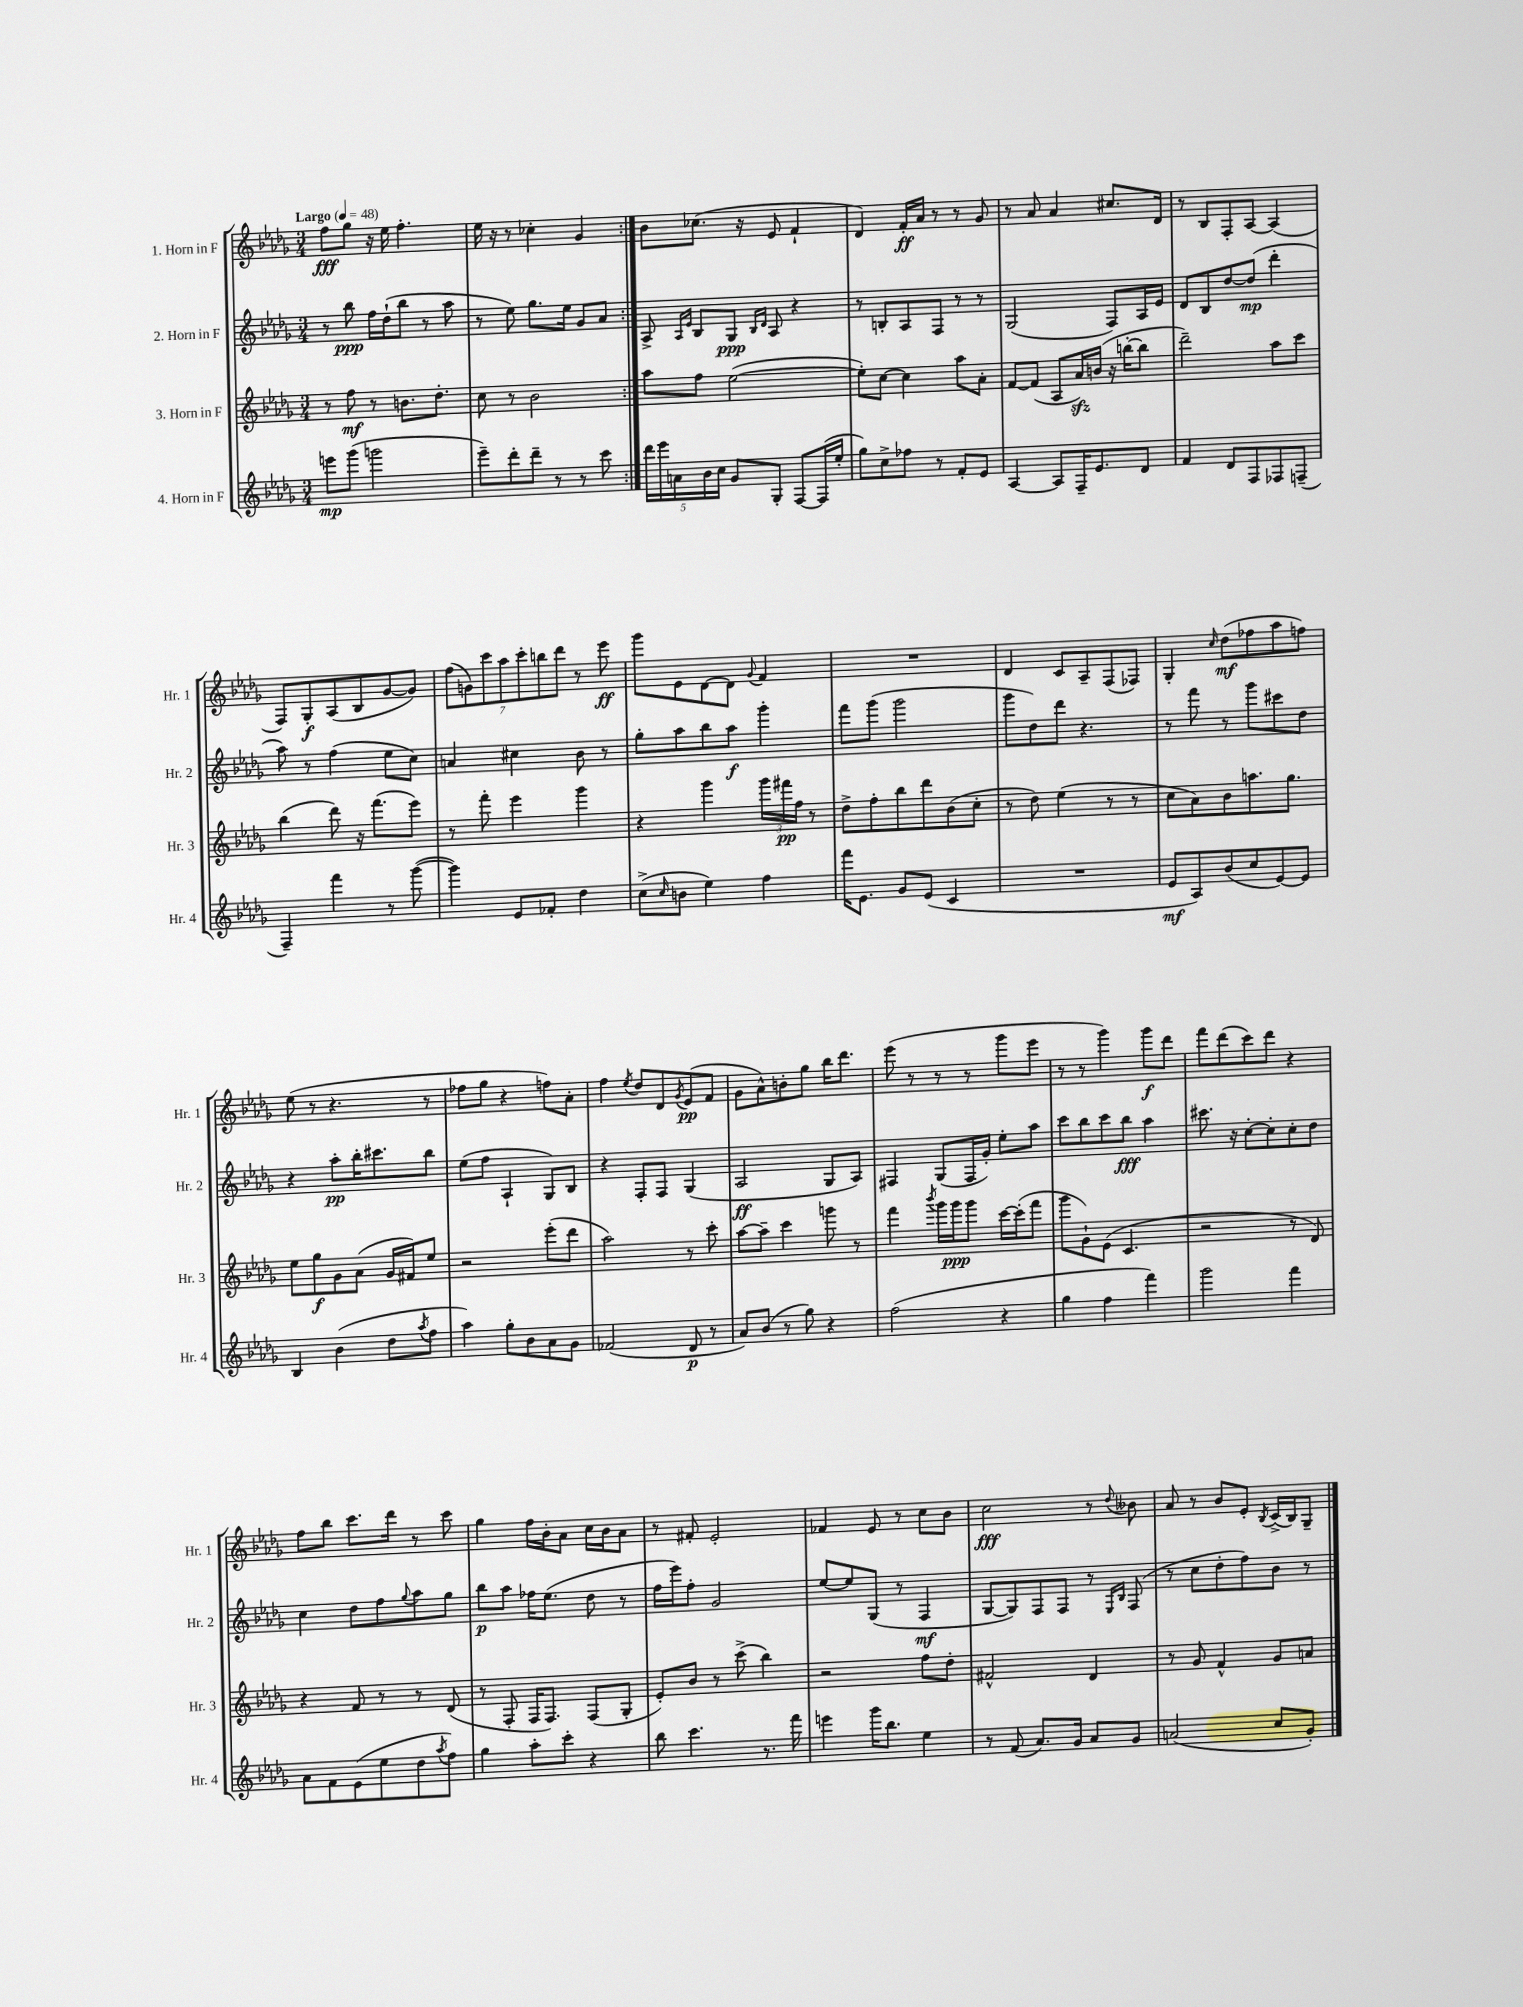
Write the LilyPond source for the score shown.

<<
\new StaffGroup <<
\new Staff = "s0" \with { instrumentName = "1. Horn in F" shortInstrumentName = "Hr. 1" } {
    \clef treble \key des \major \numericTimeSignature \time 3/4 \tempo "Largo" 4 = 48
    \repeat volta 2 { f''8\fff ges''8 r16 ees''16 f''4.-. |
    ees''16 r16 r8 ces''4-. ges'4 | }
    bes'8 ces''8.( r16 ees'8 f'4-! |
    des'4) f'16-.\ff aes'16 r8 r8 ges'8 |
    r8 aes'8 aes'4 cis''8. des'16 |
    r8 bes8 f8-. aes8~ aes4( |
    f8) ges8-.\f aes8( bes8 ges'8~ ges'8) |
    \tuplet 7/4 { f''8( g'8) c'''8 aes''8 c'''8-. b''8 des'''8 } r8 ees'''8\ff |
    ges'''8 ees'8 des'8~ des'8 \appoggiatura { ges'8 } f'4 |
    R2. |
    des'4 c'8 aes8-- f8( fes8) |
    ges4-. \grace { c''16 } des''8\mf( fes''8 aes''8 f''8) |
    ees''8( r8 r4. r8 |
    fes''8 ges''8 r4 f''8) aes'8-. |
    f''4 \acciaccatura { ees''8 } des''8 des'8 \acciaccatura { ges'8 } ees'8\pp( f'8 |
    ges'8 aes'8-^) b'8-. ges''8 bes''16 des'''8. |
    ees'''8( r8 r8 r8 ges'''8 ees'''8 |
    r8 r8 ges'''4) ges'''8\f des'''8 |
    f'''8 des'''8( c'''8) des'''8 r4 |
    f''8 bes''8 c'''8. des'''16 r8 c'''8 |
    ges''4 f''16 bes'16-. aes'8 c''16 bes'16 aes'8 |
    r8 fis'8-. ees'2-. |
    fes'4 ees'8 r8 c''8 bes'8 |
    c''2\fff r8 \appoggiatura { des''8 } beses'8 |
    aes'8 r8 bes'8 ees'8-. \acciaccatura { bes8 } c'16->( bes16) ges8-- \bar "|." |
}
\new Staff = "s1" \with { instrumentName = "2. Horn in F" shortInstrumentName = "Hr. 2" } {
    \clef treble \key des \major \numericTimeSignature \time 3/4
    \repeat volta 2 { r8 bes''8\ppp f''16 des''16-!( bes''8 r8 aes''8 |
    r8 ees''8) ges''8. ees''16 ges'8 aes'8 | }
    aes8-> \grace { aes16 ees'16 } bes8 ges8\ppp \grace { bes16 des'16 } aes8 r4 |
    r8 b8-. aes8 f8 r8 r8 |
    ges2( f8) aes16 ees'16 |
    des'8 bes8 des''8~ des''8\mp( des'''4-. |
    aes''8) r8 f''4( ees''8 c''8) |
    a'4 cis''4 bes'8 r8 |
    ges''8-. aes''8 bes''8 aes''8\f ges'''4-. |
    f'''8 ges'''8( ges'''2 |
    ges'''8 des''8) des'''8 r4. |
    r8 f'''8 r8 ges'''8 cis'''8 des''8 |
    r4 aes''8-.\pp bes''16-. cis'''8. bes''8 |
    ees''8( f''8 aes4-! ges8) bes8 |
    r4 f8-. f8 ges4( |
    aes2\ff ges8 aes8) |
    fis4 ges8( fis16 ges'16-.) ees''8-. aes''8 |
    c'''8 bes''8 c'''8 bes''8\fff aes''4 |
    cis'''8. r16 c''8~-. c''8-. c''8-. des''8 |
    c''4 des''8 f''8 \appoggiatura { ges''8 } aes''8 ges''8 |
    bes''8\p aes''8 fes''16 ees''8.( des''8 r8 |
    f''16 ees'''16) f''8-. ges'2 |
    ees''8~ ees''8 ges8( r8 f4\mf |
    ges8~ ges8) f8 f8 r8 \grace { ees16 bes16 } f8( |
    r8 c''8 des''8-. f''8) bes'8 r8 \bar "|." |
}
\new Staff = "s2" \with { instrumentName = "3. Horn in F" shortInstrumentName = "Hr. 3" } {
    \clef treble \key des \major \numericTimeSignature \time 3/4
    \repeat volta 2 { r8 f''8\mf r8 b'8. des''8.-. |
    c''8 r8 bes'2 | }
    aes''8 f''8 ees''2~( |
    ees''8-.) c''8~ c''4 aes''8 aes'8-. |
    f'8~ f'8( aes8 aes'16\sfz) b'16( r16 b''16~-. b''8 |
    des'''2--) aes''8 c'''8 |
    bes''4( des'''8) r16 f'''8.( ees'''8) |
    r8 f'''8-. ees'''4 ges'''4 |
    r4 ges'''4 \tuplet 3/2 { ges'''16 fis'''16\pp f''16 } r8 |
    des''8-> f''8-. bes''8 des'''8 bes'8( c''8-. |
    r8 des''8) ees''4( r8 r8 |
    c''8 aes'8) bes'8 a''8. ges''8. |
    ees''8 ges''8\f ges'8 aes'8( ges'16 fis'16) ees''8 |
    r2 ees'''8-.( des'''8 |
    aes''2) r8 c'''8-. |
    aes''8~ aes''8-- c'''4 g'''8 r8 |
    f'''4 \acciaccatura { bes'''8 } ges'''16 ges'''16\ppp ges'''8 c'''16~ c'''16-.( f'''8 |
    ges'''8 ges'8-!) ees'8( c'4. |
    r2 r8 des'8) |
    r4 f'8 r8 r8 des'8( |
    r8 f8-. f16 f8.) f8( ges8-. |
    ees'8-.) bes'8 r8 c'''8->( bes''4) |
    r2 f''8 des''8-. |
    fis'2-^ des'4 |
    r8 ges'8 f'4-^ ges'8 a'8 \bar "|." |
}
\new Staff = "s3" \with { instrumentName = "4. Horn in F" shortInstrumentName = "Hr. 4" } {
    \clef treble \key des \major \numericTimeSignature \time 3/4
    \repeat volta 2 { e'''8\mp ges'''8( g'''2 |
    ees'''8--) des'''8-. des'''8-- r8 r8 c'''8 | }
    \tuplet 5/4 { des'''16 ees'''16 a'16 bes'16 c''16 } ges'8 ges8-. f8~ f16( ees''16-. |
    ges''8) c''8-> fes''8 r8 f'8-. ees'8 |
    aes4~ aes8 f16-- ees'8. des'8 |
    f'4 des'8 f8 fes8 f8--( |
    f4--) f'''4 r8 ges'''8~( |
    ges'''4) ees'8 fes'8-. des''4 |
    c''8->( \grace { c''16 } b'8 ees''4) f''4 |
    f'''16 ees'8. ges'8 ees'8( c'4 |
    R2. |
    ees'8\mf aes8) bes'8( c''8 ees'8~) ees'8 |
    bes4 bes'4( des''8 \acciaccatura { aes''8 } f''8 |
    aes''4) ges''8-. bes'8 aes'8 ges'8 |
    fes'2( des'8\p r8 |
    aes'8) bes'8( r8 ges''8) r4 |
    f''2( r4 |
    ges''4 f''4 f'''4) |
    ges'''2 f'''4 |
    aes'8 f'8 ees'8( ees''8 des''8 \acciaccatura { aes''8 } f''8) |
    ges''4 aes''8-. c'''8-. r4 |
    bes''8 c'''4. r8. f'''16 |
    e'''4 ges'''16 bes''8. ees''4 |
    r8 f'8( aes'8.) ges'16 aes'8 ges'8 |
    a'2( c''8 ges'8-.) \bar "|." |
}
>>
>>
\layout { \context { \Score \remove "Bar_number_engraver" } }
